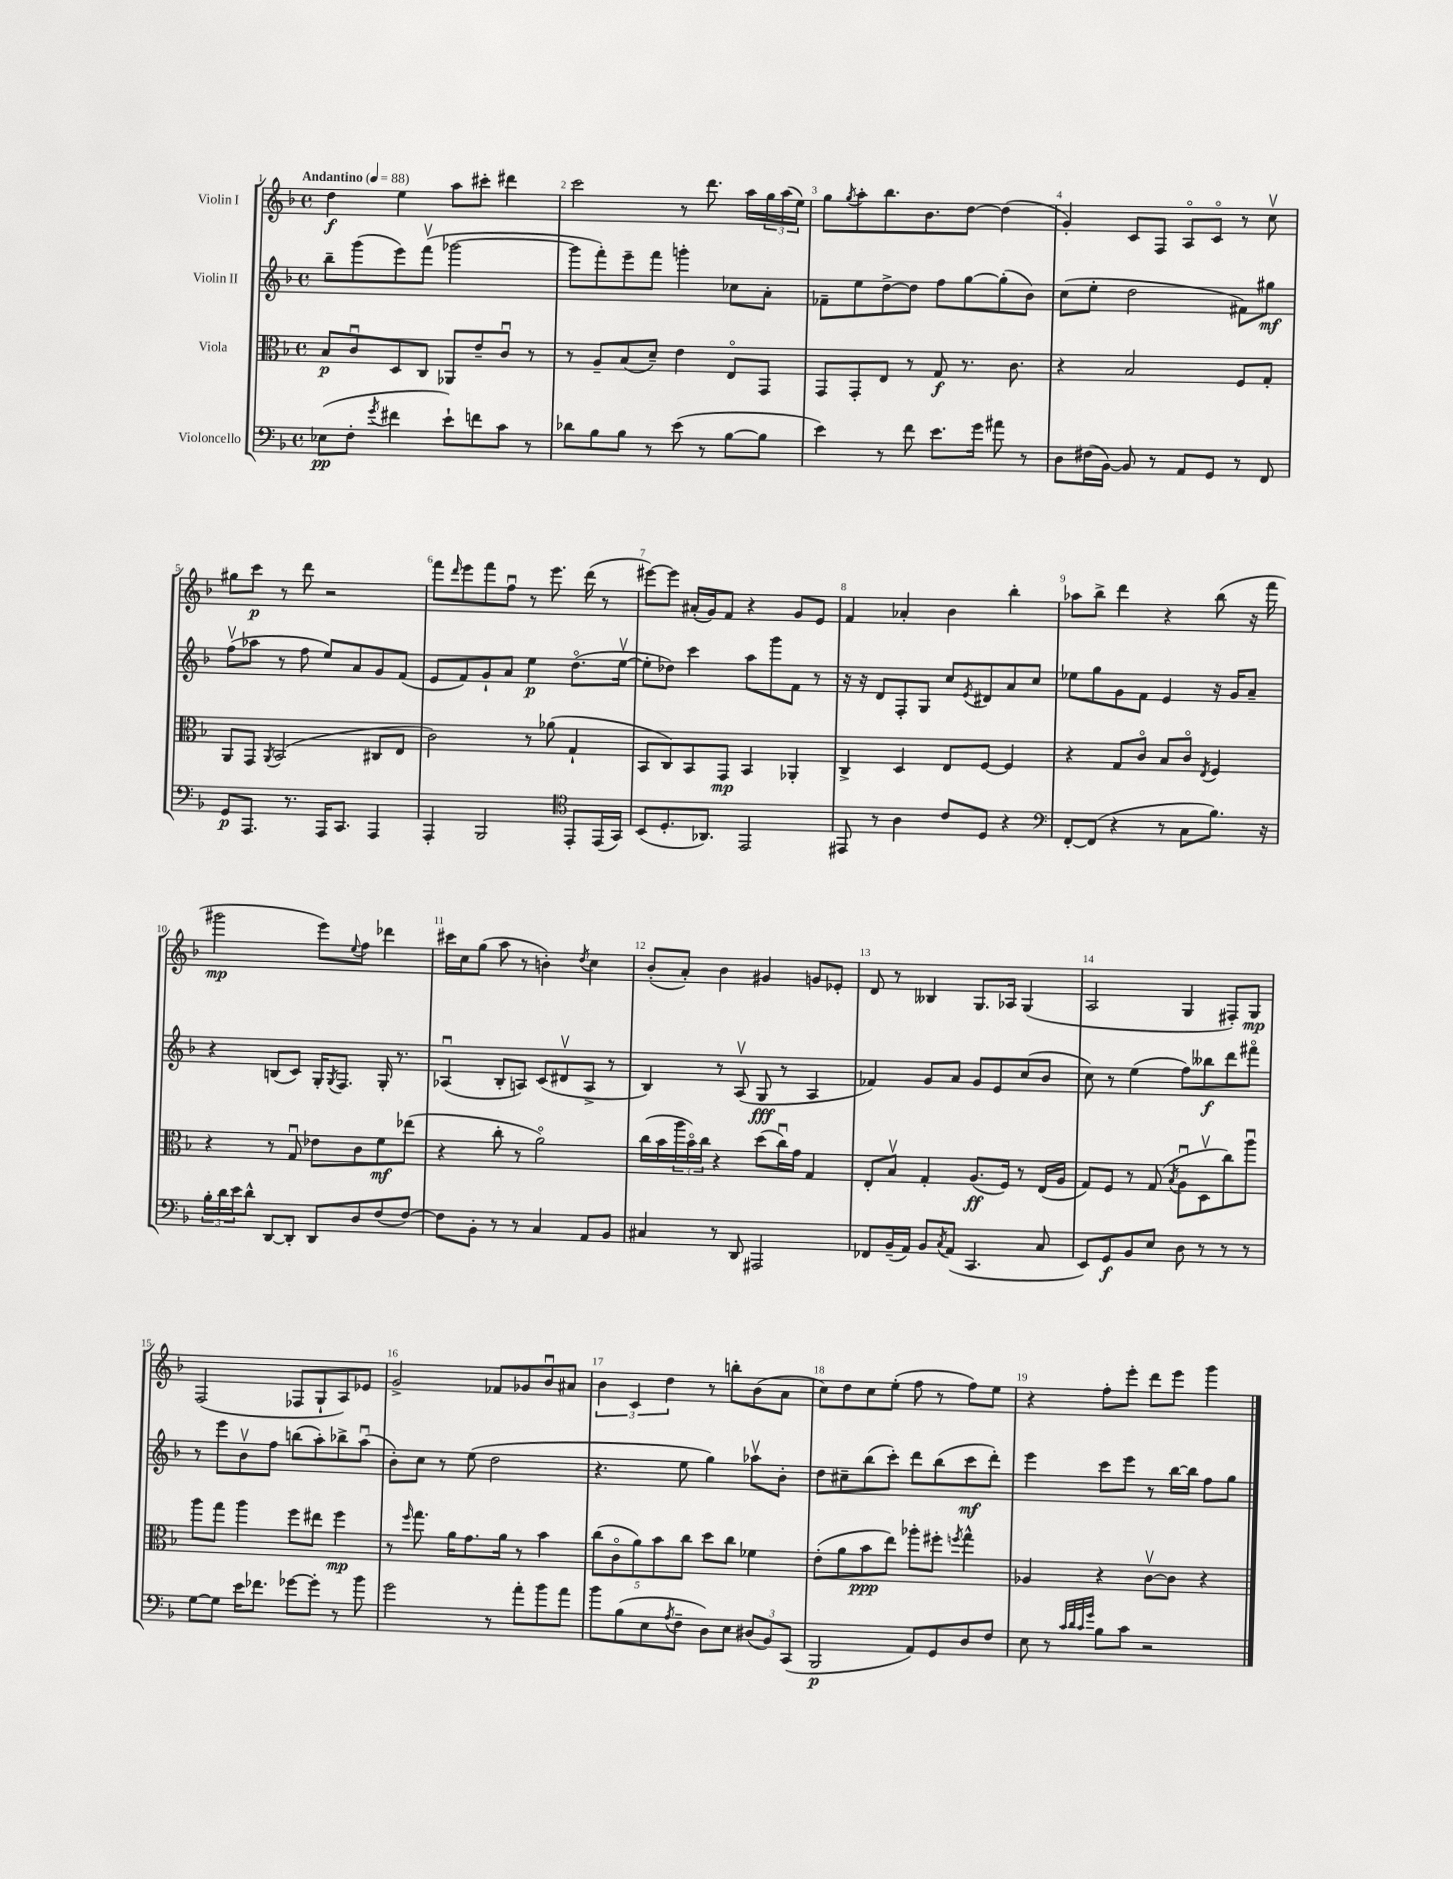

**kern	**dynam	**kern	**dynam	**kern	**dynam	**kern	**dynam
*part4	*part4	*part3	*part3	*part2	*part2	*part1	*part1
*staff4	*staff4	*staff3	*staff3	*staff2	*staff2	*staff1	*staff1
*I"Violoncello	*	*I"Viola	*	*I"Violin II	*	*I"Violin I	*
*clefF4	*	*clefC3	*	*clefG2	*	*clefG2	*
*k[b-]	*	*k[b-]	*	*k[b-]	*	*k[b-]	*
*M4/4	*	*M4/4	*	*M4/4	*	*M4/4	*
*met(c)	*	*met(c)	*	*met(c)	*	*met(c)	*
*MM88	*	*MM88	*	*MM88	*	*MM88	*
=1	=1	=1	=1	=1	=1	=1	=1
!	!	!	!	!	!	!LO:TX:a:B:t=Andantino	!
(8E-X\L	pp	8B-/L	p	8bb-~\L	.	4dd\	f
8F'\J	.	8cu/	.	(8ggg\	.	.	.
8qg/	.	.	.	.	.	.	.
4f#X\	.	8D/	.	8eee\)	.	4ee\	.
.	.	8C/J	.	(8fffv\J	.	.	.
8e`\L)	.	8AA-X/L	.	[2ggg-X\	.	8aa\L	.
8fn\	.	8e~/	.	.	.	8ccc#X'\J	.
8c\J	.	8cu/J	.	.	.	4ddd#X\	.
8r	.	8r	.	.	.	.	.
=2	=2	=2	=2	=2	=2	=2	=2
8d-X\L	.	8r	.	8ggg-\L]	.	2ccc\	.
8B-\	.	8A~/L	.	8fff'\)	.	.	.
8B-\J	.	(8B-/	.	8eee~\	.	.	.
8r	.	8d~/J)	.	8fff\J	.	.	.
(8e\	.	4e\	.	4gggn'\	.	8r	.
8r	.	.	.	.	.	8.ddd\	.
[8B-\L	.	8E/L	.	8cc-X\L	.	.	.
.	.	.	.	.	.	16aa\LL	.
8B-\J]	.	8GG/J	.	8a'\J	.	24gg\	.
.	.	.	.	.	.	(24aa\	.
.	.	.	.	.	.	24ee\JJ)	.
=3	=3	=3	=3	=3	=3	=3	=3
4e\)	.	8GG/L	.	8f-X~\L	.	8gg\L	.
.	.	.	.	.	.	8qgg/	.
.	.	8GG'/	.	8ee\	.	8aa'\	.
8r	.	8E/J	.	[8dd^\	.	8.bb-\	.
8f\	.	8r	.	8dd\J]	.	.	.
.	.	.	.	.	.	8.b-\	.
8.e\L	.	8G/	f	8ff\L	.	.	.
.	.	8.r	.	[8gg\	.	[8dd\J	.
16g\Jk	.	.	.	.	.	.	.
8a#X\	.	.	.	(8gg'\]	.	(4dd\]	.
.	.	8.c\	.	.	.	.	.
8r	.	.	.	8b-\J)	.	.	.
=4	=4	=4	=4	=4	=4	=4	=4
8D\L	.	4r	.	(8cc\L	.	4g'/)	.
(16F#X\L	.	.	.	8ee'\J	.	.	.
[16BB-\JJ)	.	.	.	.	.	.	.
8BB-/]	.	2B-/	.	2dd\	.	8c/L	.
8r	.	.	.	.	.	8F/J	.
8AA/L	.	.	.	.	.	8A/L	.
8GG/J	.	.	.	.	.	8c/J	.
8r	.	8F/L	.	8f#X\L)	.	8r	.
8FF/	.	8G'/J	.	8gg#X\J	mf	8ccv\	.
!!LO:LB:g=z
=5	=5	=5	=5	=5	=5	=5	=5
8GG/L	p	8AA/L	.	(8ffv\L	.	8gg#X\L	.
8.AAA/J	.	8GG/J	.	8aa-X\J	.	8ccc\J	p
.	.	8qAA/	.	.	.	.	.
.	.	(2BB-/	.	8r	.	8r	.
8.r	.	.	.	.	.	.	.
.	.	.	.	8ff\	.	8ddd\	.
16AAA/KL	.	.	.	8ee/L)	.	2r	.
8.CC/J	.	.	.	.	.	.	.
.	.	.	.	8a/	.	.	.
4AAA/	.	8C#X/L	.	8g/	.	.	.
.	.	8E/J	.	(8f/J	.	.	.
=6	=6	=6	=6	=6	=6	=6	=6
4AAA'/	.	2c\)	.	8e/L	.	8fff\L	.
.	.	.	.	.	.	16qqddd/	.
.	.	.	.	8f/)	.	8eee\	.
2BBB-/	.	.	.	8g`/	.	8fff\	.
.	.	.	.	8a/J	.	8ffu\J	.
.	.	8r	.	4ee\	p	8r	.
.	.	(8a-X\	.	.	.	8.eee\	.
*clefC4	*	*	*	*	*	*	*
8EE'/L	.	4G`/	.	(8.dd\L	.	.	.
.	.	.	.	.	.	(16ddd\	.
(16EE/L	.	.	.	.	.	8r	.
16GG/JJ)	.	.	.	[16eev\Jk	.	.	.
=7	=7	=7	=7	=7	=7	=7	=7
(8BB-/L	.	8BB-/L	.	8ee'\L]	.	[8eee#X\L)	.
8.D'/	.	8C/)	.	8dd-X\J)	.	8eee#\J]	.
.	.	8BB-/	.	4ccc\	.	(16a#X'/LL	.
8.AA-X/J)	.	.	.	.	.	16g/J)	.
.	.	8GG/J	mp	.	.	8f/J	.
2EE/	.	4BB-/	.	8aa\L	.	4r	.
.	.	.	.	8ggg\	.	.	.
.	.	4AA-X'/	.	8f\J	.	8g/L	.
.	.	.	.	8r	.	8e/J	.
=8	=8	=8	=8	=8	=8	=8	=8
8EE#X/	.	4C^/	.	16r	.	4f/	.
.	.	.	.	16r	.	.	.
8r	.	.	.	8d/L	.	.	.
4A\	.	4D/	.	8F'/	.	4a-X'/	.
.	.	.	.	8G/J	.	.	.
8c/L	.	8E/L	.	8cc/L	.	4b-\	.
.	.	.	.	8qe/	.	.	.
8D/J	.	[8F/J	.	8d#X/	.	.	.
4r	.	4F/]	.	8a/	.	4bb-'\	.
.	.	.	.	8cc/J	.	.	.
=9	=9	=9	=9	=9	=9	=9	=9
*clefF4	*	*	*	*	*	*	*
[8FF'/L	.	4r	.	8ee-X\L	.	8aa-X\L	.
(8FF/J]	.	.	.	8gg\	.	8bb-^\J	.
4r	.	8G/L	.	8g\	.	4ddd\	.
.	.	8c/J	.	8f\J	.	.	.
8r	.	8B-/L	.	4e/	.	4r	.
8C\L	.	8c/J	.	.	.	.	.
.	.	8qE/	.	.	.	.	.
8.B-\J)	.	4F/	.	16r	.	(8bb-\	.
.	.	.	.	16g/KL	.	.	.
.	.	.	.	8a~/J	.	16r	.
16r	.	.	.	.	.	16fff\	.
!!LO:LB:g=z
=10	=10	=10	=10	=10	=10	=10	=10
24B-'\LL	.	4r	.	4r	.	2ggg#X\	mp
24d\	.	.	.	.	.	.	.
24e\J	.	.	.	.	.	.	.
8d^^\J	.	.	.	.	.	.	.
[8DD/L	.	8r	.	(8Bn/L	.	.	.
8DD'/J]	.	8Gu/	.	8c/J)	.	.	.
8DD/L	.	8e-X\L	.	16G'/KL	.	8eee\L)	.
.	.	.	.	8qG/	.	.	.
.	.	.	.	8.F/J	.	.	.
.	.	.	.	.	.	8qqee/	.
8D/	.	8c\	.	.	.	8ff\J	.
(8F/	.	8f\	mf	16G'/	.	4ddd-X\	.
.	.	.	.	8.r	.	.	.
[8F/J)	.	(8ee-X\J	.	.	.	.	.
=11	=11	=11	=11	=11	=11	=11	=11
8F\L]	.	4r	.	(4A-Xu/	.	16ccc#X\LL	.
.	.	.	.	.	.	16cc\J	.
8BB-'\J	.	.	.	.	.	(8gg\J	.
8r	.	8cc'\	.	8B-'/L	.	8aa\	.
8r	.	8r	.	8An/J)	.	8r	.
4C/	.	2a\)	.	(8c/L	.	4bn'\)	.
.	.	.	.	8d#Xv/	.	.	.
.	.	.	.	.	.	8qdd/	.
8AA/L	.	.	.	8A^/J	.	4cc\	.
8BB-/J	.	.	.	8r	.	.	.
=12	=12	=12	=12	=12	=12	=12	=12
4C#X/	.	(16cc\LL	.	4B-/)	.	(8b-'/L	.
.	.	16b-\	.	.	.	.	.
.	.	24aa\	.	.	.	8a'/J)	.
.	.	24b-\)	.	.	.	.	.
.	.	24cc\JJ	.	.	.	.	.
8r	.	4r	.	8r	.	4b-\	.
8DD/	.	.	.	(8Av/	.	.	.
2AAA#X/	.	(8dd\L	.	8G/	fff	4g#X/	.
.	.	16ccu\L)	.	8r	.	.	.
.	.	16g\JJ	.	.	.	.	.
.	.	4G/	.	4A/	.	8gn/L	.
.	.	.	.	.	.	8e-X'/J	.
=13	=13	=13	=13	=13	=13	=13	=13
8FF-X/L	.	8E'/L	.	4f-X/)	.	8d/	.
(16BB-~/L	.	8B-v/J	.	.	.	8r	.
16AA/JJ)	.	.	.	.	.	.	.
8BB-/L	.	4G'/	.	8g/L	.	4B--X/	.
8qC/	.	.	.	.	.	.	.
(8AA/J	.	.	.	8a/J	.	.	.
4.CC/	.	(8.A/L	ff	8g/L	.	8.G/L	.
.	.	.	.	8e/	.	.	.
.	.	16F/Jk)	.	.	.	16A-X/Jk	.
.	.	8r	.	(8cc/	.	(4G/	.
8C/	.	(16E/LL	.	8b-/J	.	.	.
.	.	16A/JJ	.	.	.	.	.
=14	=14	=14	=14	=14	=14	=14	=14
8EE/L)	.	8G/L)	.	8cc\)	.	2A/	.
8GG/	f	8F/J	.	8r	.	.	.
8BB-/	.	8r	.	(4ee\	.	.	.
8E/J	.	(8G/	.	.	.	.	.
.	.	8qB-/	.	.	.	.	.
8D\	.	8Au\L	.	8ff\L)	.	4G/	.
8r	.	8Dv\	.	8bb--X\	f	.	.
8r	.	8cc\)	.	8ddd\	.	8F#X'/L)	.
8r	.	8aau\J	.	8fff#X\J	.	8G/J	mp
!!LO:LB:g=z
=15	=15	=15	=15	=15	=15	=15	=15
[8G\L	.	8aa\L	.	8r	.	(2F/	.
8G\J]	.	8gg\J	.	8eee\L	.	.	.
16e\KL	.	4aa\	.	8b-v\	.	.	.
8.f-X\J	.	.	.	.	.	.	.
.	.	.	.	8ff\J	.	.	.
[8g-X\L	.	8ff\L	.	(8bbn\L	.	8F-X/L	.
8g-'\J]	.	8ee#X\J	.	8aa'\)	.	8G`/	.
8r	.	4ff\	mp	8bb-X^\	.	8A/)	.
8b-\	.	.	.	(8aau\J	.	8e-X/J	.
=16	=16	=16	=16	=16	=16	=16	=16
2g\	.	8r	.	8b-'\L)	.	2g^/	.
.	.	16qqff/	.	.	.	.	.
.	.	8.gg\	.	8cc\J	.	.	.
.	.	.	.	8r	.	.	.
.	.	16a\KL	.	.	.	.	.
.	.	8.g\	.	(8ee\	.	.	.
8r	.	.	.	2dd\	.	8f-X/L	.
.	.	16a\Jk	.	.	.	.	.
8a'\L	.	8r	.	.	.	8g-X/	.
8b-\	.	4b-\	.	.	.	8b-u/	.
8a\J	.	.	.	.	.	8a#X/J	.
=17	=17	=17	=17	=17	=17	=17	=17
8b-\L	.	(10cc\L	.	4.r	.	6b-\	.
.	.	10c\	.	.	.	.	.
(8B-\	.	.	.	.	.	.	.
.	.	.	.	.	.	6c/	.
.	.	10a\)	.	.	.	.	.
8E\	.	.	.	.	.	.	.
.	.	10b-\	.	.	.	.	.
.	.	.	.	.	.	6dd\	.
8qA/	.	.	.	.	.	.	.
8F~\J	.	.	.	8ee\	.	.	.
.	.	10cc\J	.	.	.	.	.
8D\L)	.	8dd\L	.	4gg\)	.	8r	.
8E\J	.	8cc\J	.	.	.	8bbn'\L	.
(12D#X/L	.	4f-X\	.	8aa-Xv\L	.	(8b-\	.
12BB-/)	.	.	.	.	.	.	.
.	.	.	.	8b-'\J	.	8a\J	.
(12CC/J	.	.	.	.	.	.	.
=18	=18	=18	=18	=18	=18	=18	=18
2BBB-/	p	(8e'\L	.	8dd\L	.	8cc\L)	.
.	.	8a\	.	8cc#X~\	.	8dd\	.
.	.	8b-\	ppp	(8bb-\	.	8cc\	.
.	.	8ee\J)	.	8ccc'\J)	.	(8ee'\J	.
8AA/L)	.	8aa-X'\L	.	8ddd\L	.	8ff\	.
8GG/	.	8ff#X'\J	.	(8bb-\	.	8r	.
.	.	8qffn/	.	.	.	.	.
8D/	.	4gg^^\	.	8ccc\	mf	8ff\L)	.
8F/J	.	.	.	8ddd'\J)	.	8ee\J	.
=19	=19	=19	=19	=19	=19	=19	=19
8E\	.	4A-X/	.	4eee\	.	4r	.
8r	.	.	.	.	.	.	.
32qqc/LLL	.	.	.	.	.	.	.
32qqd/	.	.	.	.	.	.	.
32qqc/	.	.	.	.	.	.	.
32qqg/JJJ	.	.	.	.	.	.	.
8B-\L	.	4r	.	8ccc\L	.	8ff'\L	.
8c\J	.	.	.	8eee\J	.	8eee'\J	.
2r	.	[8cv\L	.	8r	.	8ddd\L	.
.	.	8c\J]	.	[16bb-\LL	.	8eee\J	.
.	.	.	.	16bb-\JJ]	.	.	.
.	.	4r	.	8ff\L	.	4ggg\	.
.	.	.	.	8gg\J	.	.	.
==	==	==	==	==	==	==	==
*-	*-	*-	*-	*-	*-	*-	*-
